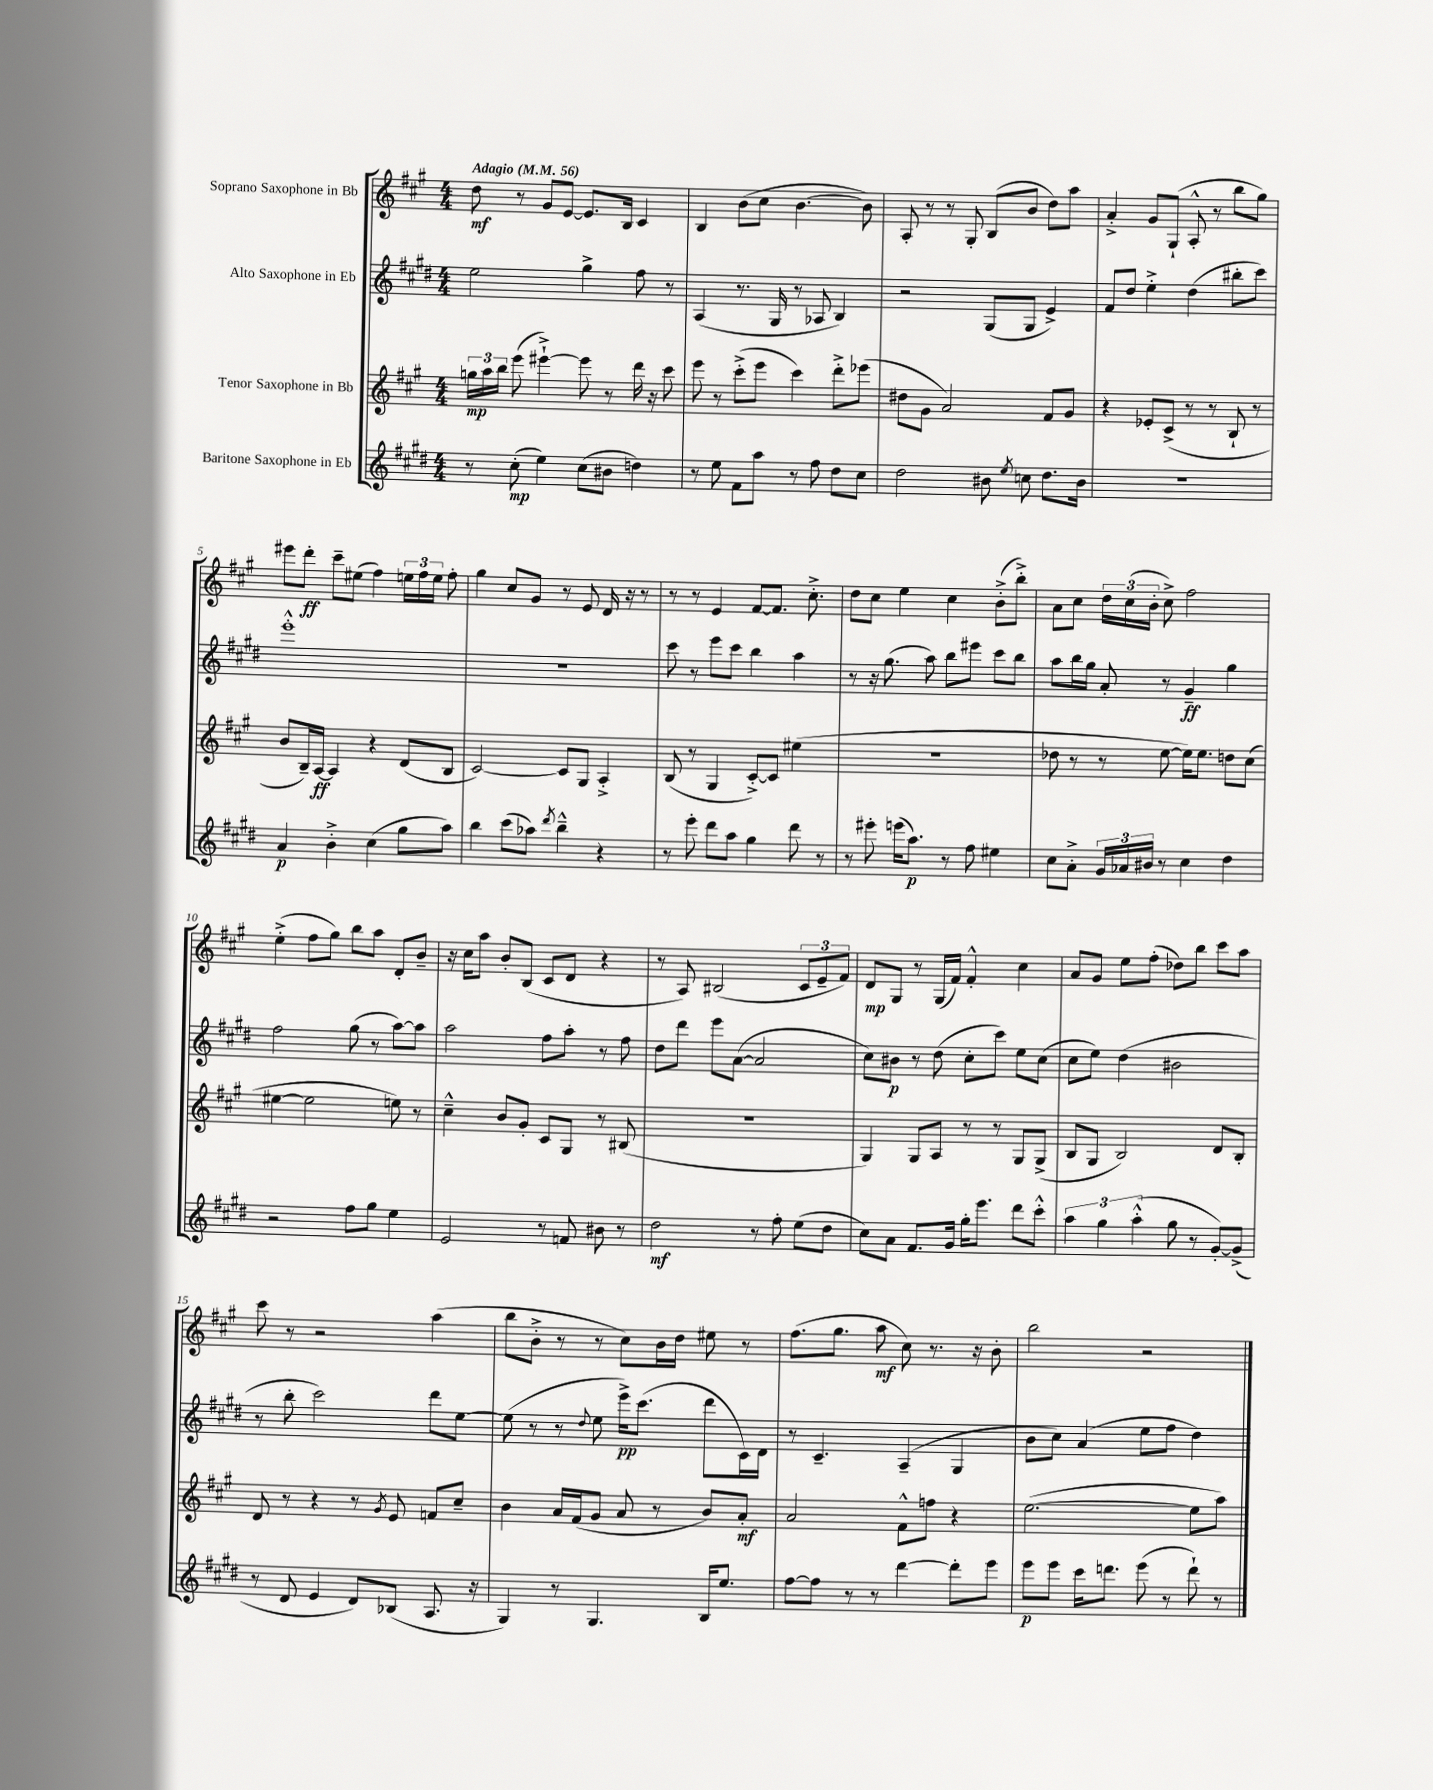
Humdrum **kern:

**kern	**dynam	**kern	**dynam	**kern	**dynam	**kern	**dynam
*part4	*part4	*part3	*part3	*part2	*part2	*part1	*part1
*staff4	*staff4	*staff3	*staff3	*staff2	*staff2	*staff1	*staff1
*I"Baritone Saxophone in Eb	*	*I"Tenor Saxophone in Bb	*	*I"Alto Saxophone in Eb	*	*I"Soprano Saxophone in Bb	*
*clefG2	*	*clefG2	*	*clefG2	*	*clefG2	*
*k[f#c#g#d#]	*	*k[f#c#g#]	*	*k[f#c#g#d#]	*	*k[f#c#g#]	*
*M4/4	*	*M4/4	*	*M4/4	*	*M4/4	*
*MM56	*	*MM56	*	*MM56	*	*MM56	*
=1	=1	=1	=1	=1	=1	=1	=1
!	!	!	!	!	!	!LO:TX:a:B:t=Adagio	!
8r	.	24ggn\LL	mp	2ee\	.	8dd\	mf
.	.	24aa\	.	.	.	.	.
.	.	24bb\JJ	.	.	.	.	.
(8cc#'\	mp	(8eee\	.	.	.	8r	.
4ee\)	.	[4eee#X`^\)	.	.	.	8g#/L	.
.	.	.	.	.	.	[8e/J	.
(8cc#\L	.	8eee#\]	.	4gg#^\	.	8.e/L]	.
8b#X\J	.	8r	.	.	.	.	.
.	.	.	.	.	.	16B/Jk	.
4ddn\)	.	16ddd\	.	8ff#\	.	4c#/	.
.	.	16r	.	.	.	.	.
.	.	8ccc#\	.	8r	.	.	.
=2	=2	=2	=2	=2	=2	=2	=2
8r	.	8eee\	.	(4A/	.	4B/	.
8ee\	.	8r	.	.	.	.	.
8f#\L	.	(8ccc#'^\L	.	8.r	.	(8b\L	.
8aa\J	.	8eee\J	.	.	.	8cc#\J	.
.	.	.	.	16G#/	.	.	.
8r	.	4ccc#\)	.	8r	.	[4.b\	.
8ff#\	.	.	.	8A-X/	.	.	.
8dd#\L	.	8ddd'^\L	.	4B/)	.	.	.
8cc#\J	.	(8eee-X\J	.	.	.	8b\])	.
=3	=3	=3	=3	=3	=3	=3	=3
2dd#\	.	8dd#X\L	.	2r	.	8A'/	.
.	.	8g#\J	.	.	.	8r	.
.	.	2a/)	.	.	.	8r	.
.	.	.	.	.	.	8G#'/	.
8b#X\	.	.	.	(8G#/L	.	(8B/L	.
8qee/	.	.	.	.	.	.	.
8ccn\	.	.	.	8G#/J	.	8b/J	.
8.dd#\L	.	8f#/L	.	4e^/)	.	8dd\L)	.
.	.	8g#/J	.	.	.	8aa\J	.
16b#\Jk	.	.	.	.	.	.	.
=4	=4	=4	=4	=4	=4	=4	=4
1r	.	4r	.	8f#/L	.	4a'^/	.
.	.	.	.	8dd#/J	.	.	.
.	.	8e-X'/L	.	4ee'^\	.	8g#/L	.
.	.	(8c#^/J	.	.	.	(8G#`/J	.
.	.	8r	.	(4dd#\	.	8A'^^/	.
.	.	8r	.	.	.	8r	.
.	.	8B`/	.	8bb#X'\L	.	8bb\L	.
.	.	8r	.	8ccc#\J)	.	8gg#\J)	.
!!LO:LB:g=z
=5	=5	=5	=5	=5	=5	=5	=5
4a/	p	8b/L	.	1eee'^^	.	8eee#X\L	.
.	.	16B~/L)	.	.	.	8ddd'\J	ff
.	.	[16A/JJ	ff	.	.	.	.
4b'^\	.	4A/]	.	.	.	8ccc#~\L	.
.	.	.	.	.	.	(8ee#X\J	.
(4cc#\	.	4r	.	.	.	4ff#\)	.
8gg#\L	.	(8d/L	.	.	.	24een\LL	.
.	.	.	.	.	.	24ff#\	.
.	.	.	.	.	.	24ee\JJ	.
8aa\J)	.	8B/J	.	.	.	8ff#'\	.
=6	=6	=6	=6	=6	=6	=6	=6
4bb\	.	[2c#/)	.	1r	.	4gg#\	.
(8ccc#\L	.	.	.	.	.	8cc#/L	.
8aa-X\J)	.	.	.	.	.	8g#/J	.
8qddd#/	.	.	.	.	.	.	.
4bb~^^\	.	8c#/L]	.	.	.	8r	.
.	.	8G#/J	.	.	.	8e/	.
4r	.	4A'^/	.	.	.	16d/	.
.	.	.	.	.	.	16r	.
.	.	.	.	.	.	8r	.
=7	=7	=7	=7	=7	=7	=7	=7
8r	.	(8B/	.	8ccc#\	.	8r	.
8eee'\	.	8r	.	8r	.	8r	.
8ddd#\L	.	4G#/	.	8eee\L	.	4e/	.
8aa\J	.	.	.	8ccc#\J	.	.	.
4gg#\	.	[8c#'^/L)	.	4bb\	.	[8f#/L	.
.	.	8c#/J]	.	.	.	8.f#/J]	.
8ddd#\	.	(4ee#X\	.	4aa\	.	.	.
.	.	.	.	.	.	8.cc#'^\	.
8r	.	.	.	.	.	.	.
=8	=8	=8	=8	=8	=8	=8	=8
8r	.	1r	.	8r	.	8dd\L	.
8eee#X'\	.	.	.	16r	.	8cc#\J	.
.	.	.	.	(8.gg#\	.	.	.
(16eeen\KL	.	.	.	.	.	4ee\	.
8.aa\J)	p	.	.	.	.	.	.
.	.	.	.	8aa\)	.	.	.
8r	.	.	.	8bb\L	.	4cc#\	.
8ff#\	.	.	.	8eee#X\J	.	.	.
4ee#X\	.	.	.	8ccc#\L	.	(8b'^\L	.
.	.	.	.	8bb\J	.	8bb'^\J)	.
=9	=9	=9	=9	=9	=9	=9	=9
8cc#\L	.	8dd-X\	.	8aa\L	.	8a\L	.
8a'^\J	.	8r	.	16bb\L	.	8cc#\J	.
.	.	.	.	16gg#\JJ	.	.	.
24g#/LL	.	8r	.	8a'/	.	24dd\LL	.
24a-X/	.	.	.	.	.	(24cc#\	.
24b#X/JJ	.	.	.	.	.	24b'\JJ	.
8r	.	[8ee\	.	8r	.	8cc#^\)	.
4cc#\	.	16ee\KL])	.	4g#~/	ff	2ff#\	.
.	.	8.ee\J	.	.	.	.	.
4dd#\	.	8ddn\L	.	4gg#\	.	.	.
.	.	(8cc#\J	.	.	.	.	.
!!LO:LB:g=z
=10	=10	=10	=10	=10	=10	=10	=10
2r	.	[4ee#X\	.	2ff#\	.	(4ee'^\	.
.	.	2ee#\]	.	.	.	8ff#\L	.
.	.	.	.	.	.	8gg#\J)	.
8ff#\L	.	.	.	(8gg#\	.	8bb\L	.
8gg#\J	.	.	.	8r	.	8aa\J	.
4ee\	.	8een\)	.	[8aa\L)	.	8d'/L	.
.	.	8r	.	8aa\J]	.	8b~/J	.
=11	=11	=11	=11	=11	=11	=11	=11
2e/	.	4cc#~^^\	.	2aa\	.	16r	.
.	.	.	.	.	.	16cc#\KL	.
.	.	.	.	.	.	8aa\J	.
.	.	8b/L	.	.	.	8b'/L	.
.	.	8g#'/J	.	.	.	(8B/J	.
8r	.	8c#/L	.	8ff#\L	.	8c#/L	.
8fn/	.	8G#/J	.	8aa'\J	.	8d/J	.
8b#X\	.	8r	.	8r	.	4r	.
8r	.	(8B#X/	.	8ff#\	.	.	.
=12	=12	=12	=12	=12	=12	=12	=12
2dd#\	mf	1r	.	8dd#\L	.	8r	.
.	.	.	.	8ddd#\J	.	8A/)	.
.	.	.	.	8eee\L	.	(2B#X/	.
.	.	.	.	([8a\J	.	.	.
8r	.	.	.	2a/]	.	.	.
8ff#'\	.	.	.	.	.	.	.
(8ee\L	.	.	.	.	.	12c#/L	.
.	.	.	.	.	.	12e~/	.
8dd#\J	.	.	.	.	.	.	.
.	.	.	.	.	.	12f#/J)	.
=13	=13	=13	=13	=13	=13	=13	=13
8cc#\L)	.	4G#/)	.	8cc#\L)	.	8d/L	mp
8a\J	.	.	.	8b#X\J	p	8G#/J	.
8.f#/L	.	8G#/L	.	8r	.	8r	.
.	.	8A/J	.	(8dd#\	.	(16G#/LL	.
16g#/Jk	.	.	.	.	.	16f#/JJ)	.
16gg#'\KL	.	8r	.	8cc#'\L	.	4f#'^^/	.
8.eee\J	.	.	.	.	.	.	.
.	.	8r	.	8ccc#\J)	.	.	.
8ddd#\L	.	8G#/L	.	8ee\L	.	4cc#\	.
8ccc#'^^\J	.	(8G#^/J	.	(8cc#\J	.	.	.
=14	=14	=14	=14	=14	=14	=14	=14
6aa\	.	8B/L	.	8cc#\L	.	8a/L	.
.	.	8G#/J	.	8ee\J)	.	8g#/J	.
6gg#\	.	.	.	.	.	.	.
.	.	2B/)	.	(4dd#\	.	8ee\L	.
(6aa'^^\	.	.	.	.	.	.	.
.	.	.	.	.	.	(8ff#'\J	.
8gg#\	.	.	.	2b#X\	.	8dd-X\L)	.
8r	.	.	.	.	.	8bb\J	.
[8g#'/L)	.	8d/L	.	.	.	8ccc#\L	.
(8g#^/J]	.	8B'/J	.	.	.	8aa\J	.
!!LO:LB:g=z
=15	=15	=15	=15	=15	=15	=15	=15
8r	.	8d/	.	8r	.	8ccc#\	.
8d#/	.	8r	.	8bb'\	.	8r	.
4e/	.	4r	.	2ccc#\)	.	2r	.
8d#/L)	.	8r	.	.	.	.	.
.	.	8qg#/	.	.	.	.	.
(8B-X/J	.	8e/	.	.	.	.	.
8.A/	.	8fn/L	.	8ddd#\L	.	(4aa\	.
.	.	8cc#~/J	.	[8ee\J	.	.	.
16r	.	.	.	.	.	.	.
=16	=16	=16	=16	=16	=16	=16	=16
4G#/)	.	4b\	.	(8ee\]	.	8bb\L	.
.	.	.	.	8r	.	8b'^\J	.
8r	.	16a/LL	.	8r	.	8r	.
.	.	(16f#/J	.	.	.	.	.
.	.	.	.	8qqdd#/	.	.	.
4.G#/	.	8g#/J	.	8ee\	.	8r	.
.	.	8a/	.	16eee^\KL)	pp	8cc#\L)	.
.	.	.	.	(8.ccc#\J	.	.	.
.	.	8r	.	.	.	16b\L	.
.	.	.	.	.	.	16dd\JJ	.
16B/KL	.	8b/L)	.	8ddd#\L	.	8ee#X\	.
8.ee/J	.	.	.	.	.	.	.
.	.	8a'/J	mf	16c#\L)	.	8r	.
.	.	.	.	16d#\JJ	.	.	.
=17	=17	=17	=17	=17	=17	=17	=17
[8ff#\L	.	2a/	.	8r	.	(8.ff#\L	.
8ff#\J]	.	.	.	4.c#~/	.	.	.
.	.	.	.	.	.	8.gg#\J	.
8r	.	.	.	.	.	.	.
8r	.	.	.	.	.	8aa\	mf
[4ddd#\	.	8f#^^\L	.	(4A~/	.	8cc#\)	.
.	.	8ffn\J	.	.	.	8.r	.
8ddd#'\L]	.	4r	.	4G#/	.	.	.
.	.	.	.	.	.	16r	.
8eee\J	.	.	.	.	.	8b'\	.
=18	=18	=18	=18	=18	=18	=18	=18
8eee\L	p	([2.ee\	.	8b\L	.	2bb\	.
8eee\J	.	.	.	8cc#\J)	.	.	.
16ccc#\KL	.	.	.	(4a/	.	.	.
8.dddn\J	.	.	.	.	.	.	.
(8eee\	.	.	.	8ee\L	.	2r	.
8r	.	.	.	8ff#\J	.	.	.
8ddd`\)	.	8ee\L]	.	4dd#\)	.	.	.
8r	.	8aa\J)	.	.	.	.	.
==	==	==	==	==	==	==	==
*-	*-	*-	*-	*-	*-	*-	*-
